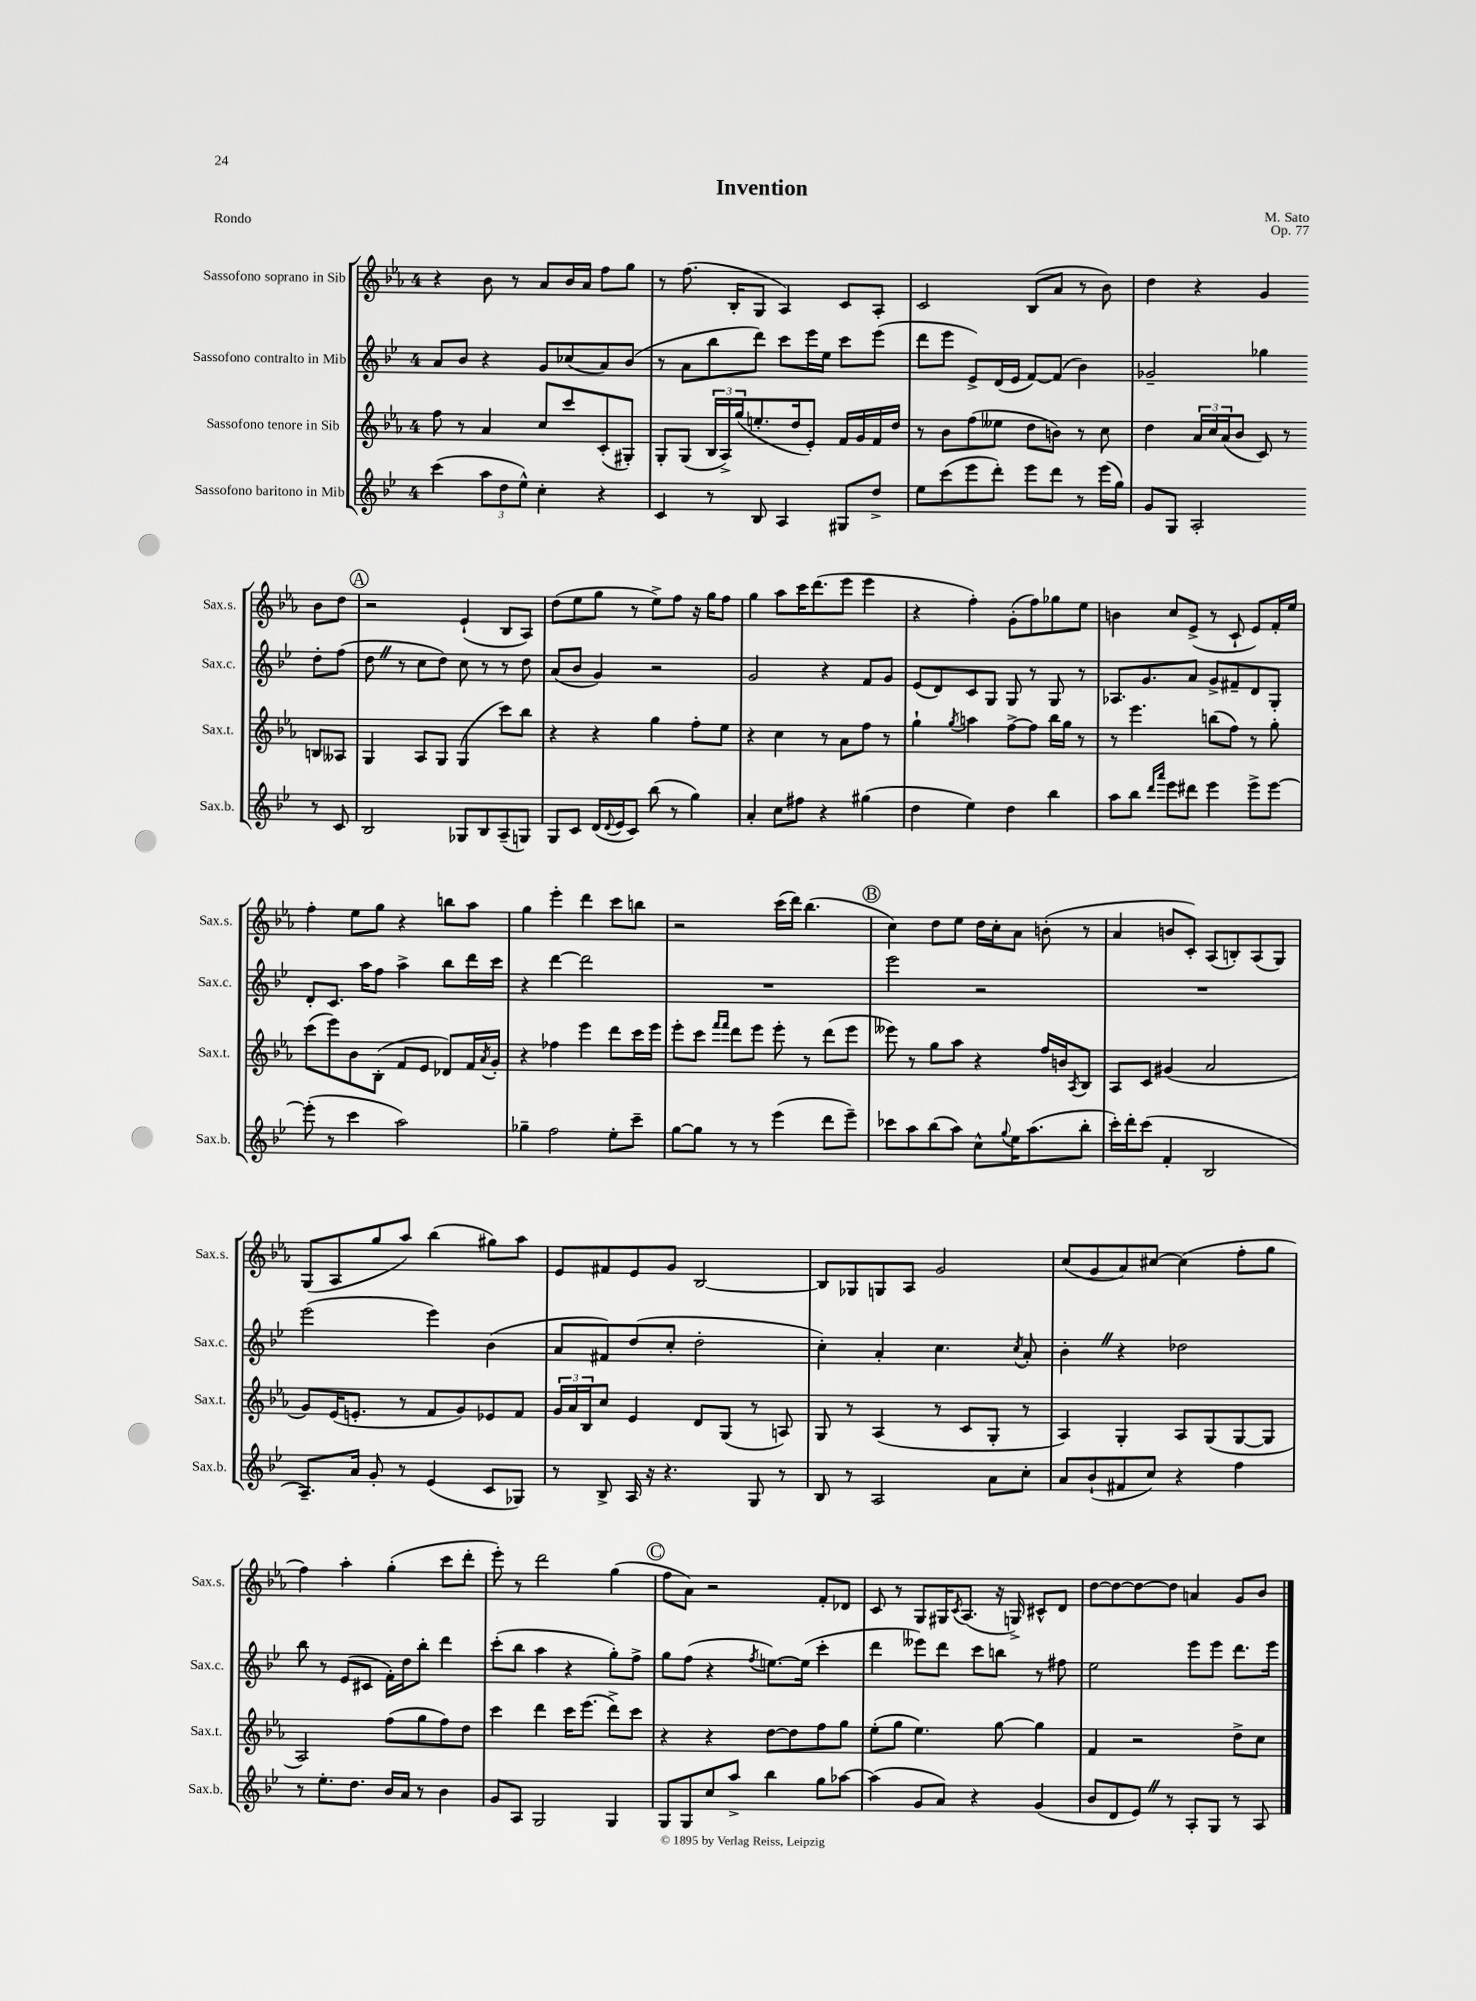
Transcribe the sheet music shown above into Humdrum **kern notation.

**kern	**kern	**kern	**kern
*part4	*part3	*part2	*part1
*staff4	*staff3	*staff2	*staff1
*I"Sassofono baritono in Mib	*I"Sassofono tenore in Sib	*I"Sassofono contralto in Mib	*I"Sassofono soprano in Sib
*I'Sax.b.	*I'Sax.t.	*I'Sax.c.	*I'Sax.s.
*clefG2	*clefG2	*clefG2	*clefG2
*k[b-e-]	*k[b-e-a-]	*k[b-e-]	*k[b-e-a-]
*M4/4	*M4/4	*M4/4	*M4/4
=1	=1	=1	=1
(4ccc\	8ff\	8a/L	4r
.	8r	8b-/J	.
12aa\L	4a-/	4r	8b-\
12dd\	.	.	.
.	.	.	8r
12ee-^^\J)	.	.	.
4cc'\	8cc/L	8g/L	8a-/L
.	8ccc/	(8cc-X/	16b-/L
.	.	.	16a-/JJ
4r	(8c'/	8a/)	8ff\L
.	8G#X'/J)	(8b-/J	8gg\J
=2	=2	=2	=2
4c/	8G'/L	8r	8r
.	(8G/J	8a\L	(8.ff\
8r	24B-/LL	8bb-\	.
.	24A-^/)	.	.
.	.	.	16B-'/KL
.	(24gg/J	.	.
8B-/	8.een'/	8ddd\J)	8G/J
4A/	.	8ccc\L	4A-/)
.	16dd/k	.	.
.	8e-'/J)	16eee-\L	.
.	.	16ee-\JJ	.
8G#X/L	16f/LL	8ccc\L	8c/L
.	16g/	.	.
8dd^/J	16f/	(8eee-\J	8A-'/J
.	16dd/JJ	.	.
=3	=3	=3	=3
8ee-\L	8r	8ddd\L	2c/
(8ccc\	8b-\L	8eee-\J	.
8eee-\	(8ff\	8e-^/L)	.
8ddd'\J)	8ee--X\J	(16d/L	.
.	.	16e-/JJ	.
8eee-\L	8dd\L	[8f/L)	(8B-/L
8ddd\J	8bn\J)	(8f/J]	8a-/J
8r	8r	4b-\)	8r
(16eee-\LL	8cc\	.	8b-\)
16gg\JJ)	.	.	.
=4	=4	=4	=4
8g/L	4dd\	2g-X~/	4dd\
8G/J	.	.	.
2A'/	24a-/LL	.	4r
.	24cc/	.	.
.	(24a-/J	.	.
.	8b-/J	.	.
.	8c/)	4gg-X\	4g/
.	8r	.	.
8r	8Bn/L	8dd'\L	8b-\L
8c/	8A--X/J	(8ff\J	8dd\J
!!LO:LB:g=z
!!LO:REH:place=s1:t=A
=5	=5	=5	=5
2B-/	4G/	8ddZ\	2r
.	.	8r	.
.	8A-/L	8cc\L	.
.	8G/J	8dd\J)	.
8G-X/L	(4G/	8cc\	(4e-`/
8B-/	.	8r	.
(8A~/	8ccc\L)	8r	8B-/L
8Gn/J)	8bb-\J	8dd\	8A-/J)
=6	=6	=6	=6
8G/L	4r	(8a/L	(8dd\L
8c/J	.	8b-/J	8ee-\
(16d/LL	4r	4g/)	8gg\J
8qqd/	.	.	.
16e-/J	.	.	.
8c/J)	.	.	8r
(8bb-\	4gg\	2r	8ee-^\L)
8r	.	.	8ff\J
4gg\)	8ff'\L	.	16r
.	.	.	16gg\KL
.	8ee-\J	.	8ff\J
=7	=7	=7	=7
4a'/	4r	2g/	4gg\
8cc\L	4cc\	.	8aa-\L
8ff#X\J	.	.	16ccc\K
.	.	.	(8.ddd\
4r	8r	4r	.
.	8a-\L	.	8eee-\J
(4gg#X\	8ff\J	8f/L	4eee-\
.	8r	8g/J	.
=8	=8	=8	=8
4dd\	4gg`\	(8e-/L	4r
.	.	8d/)	.
.	8qgg/	.	.
4ee-\)	4aan\	8c/	4ff'\)
.	.	8G/J	.
4dd\	[8ff^\L	8G/	(8g'\L
.	8ff\J]	8r	8ff\)
4bb-\	16bb-\LL	8G/	8gg-X\
.	16gg\JJ	.	.
.	8r	8r	8ee-\J
=9	=9	=9	=9
8aa\L	8r	8.A-X/L	4bn\
8bb-\J	4.eee-\	.	.
.	.	8.g/	.
16qqddd/LL	.	.	.
16qqaaa/JJ	.	.	.
8eee-\L	.	.	8cc/L
8ddd#X\J	.	8a/J	(8e-^/J
4eee-\	(8bbn\L	8g^/L	8r
.	8ff\J)	8f#X~/	8c`/
8eee-^\L	8r	8d/	8e-/L)
[8eee-\J	8gg'\	8G'/J	16f'/L
.	.	.	16ee-/JJ
!!LO:LB:g=z
=10	=10	=10	=10
(8eee-'\]	(8ccc\L	8d'/L	4ff'\
8r	8eee-\)	8.c/J	.
4ccc\	8b-\	.	8ee-\L
.	.	16aa\KL	.
.	(8B-'\J	8ff\J	8gg\J
2aa\)	8f/L	4aa^\	4r
.	8e-/J	.	.
.	8d-X/L)	8bb-\L	8bbn\L
.	16f/L	16ddd\L	8aa-\J
.	8qa-/	.	.
.	16g'/JJ	16ccc\JJ	.
=11	=11	=11	=11
4gg-X~\	4r	4r	4gg\
2ff\	4ff-X\	[4ddd\	4eee-'\
.	4eee-\	2ddd\]	4ddd\
8ee-'\L	8ddd\L	.	8ccc\L
8ccc~\J	16ccc\L	.	8bbn\J
.	16eee-\JJ	.	.
=12	=12	=12	=12
[8gg\L	8eee-'\L	1r	2r
8gg\J]	8ccc\J	.	.
.	16qqfff/LL	.	.
.	16qqfff/JJ	.	.
8r	8ddd\L	.	.
8r	8eee-\J	.	.
(4eee-\	8eee-'\	.	(16ccc\LL
.	.	.	16ddd\JJ)
.	8r	.	(4.bb-\
8ddd\L	(8ddd\L	.	.
8eee-~\J)	8eee-\J	.	.
!!LO:REH:place=s1:t=B
=13	=13	=13	=13
8ccc-X\L	8eee--X\)	2eee-\	4cc\)
8aa\	8r	.	.
(8bb-\	8gg\L	.	8dd\L
8aa\J)	8aa-\J	.	8ee-\J
8cc^^\L	4r	2r	16dd\LL
.	.	.	16cc'\J
8qqgg/	.	.	.
16ee-\K	.	.	8a-\J
(8.aa\	.	.	.
.	16ff/LL	.	(8bn'\
.	16bn/J	.	.
.	8qA-/	.	.
8bb-'\J	8B-/J	.	8r
=14	=14	=14	=14
16ccc'\LL)	8A-/L	1r	4a-/
16ddd'\J	.	.	.
(8ccc\J	8c/J	.	.
4f'/	(4g#X/	.	8bn/L
.	.	.	8c'/J)
2B-/	2a-/	.	(8A-/L
.	.	.	8Bn'/)
.	.	.	(8A-/
.	.	.	8G/J)
!!LO:LB:g=z
=15	=15	=15	=15
8.A~/L)	8g/L)	(2eee-\	(8G/L
.	(16e-/K	.	8A-/
16a/Jk	8.en'/J	.	.
8g'/	.	.	8gg/
8r	8r	.	8aa-/J)
(4e-/	8f/L	4eee-\)	(4bb-\
.	8g/)	.	.
8c/L	8e-X/	(4b-\	8gg#X\L)
8G-X/J)	8f/J	.	8aa-\J
=16	=16	=16	=16
8r	24g/LL	8a/L	8e-/L
.	24a-/	.	.
.	24B-/J	.	.
8B-^/	8cc/J	8f#X/)	8f#X/
16A/	4e-/	(8dd/	8e-/
16r	.	.	.
4.r	.	8cc'/J	8g/J
.	8d/L	2dd'\	[2B-/
.	(8G/J	.	.
8G/	8r	.	.
8r	8An/)	.	.
=17	=17	=17	=17
8B-/	8G/	4cc'\)	8B-/L]
8r	8r	.	8G-X/
2A/	(4A-/	4a'/	8Gn/
.	.	.	8A-/J
.	8r	4.cc\	2g/
.	8c/L	.	.
8a\L	8G'/J	.	.
.	.	8qcc/	.
8cc'\J	8r	8a'/	.
=18	=18	=18	=18
8a/L	4A-/)	4b-'Z\	(8cc/L
(8b-`/	.	.	8g/
8f#X/	4G'/	4r	8a-/)
8cc/J)	.	.	[8cc#X/J
4r	8A-/L	2dd-X\	(4cc#\]
.	(8G/	.	.
4ff\	[8G/	.	8ff'\L
.	8G/J]	.	8gg\J
!!LO:LB:g=z
=19	=19	=19	=19
8r	2A-/)	8bb-\	4ff\)
8.ee-'\L	.	8r	.
.	.	(8e-/L	4aa-'\
8.dd\J	.	.	.
.	.	8c#X/J	.
16b-/LL	(8ff\L	16f'\LL)	(4gg'\
16a/JJ	.	16dd\J	.
8r	8gg\	8bb-'\J	.
4b-\	8ff\)	4ddd\	8ccc\L
.	8dd\J	.	8ddd'\J
=20	=20	=20	=20
8g/L	4ccc\	(8ccc'\L	8eee-'\)
8A/J	.	8bb-\J	8r
2G/	4ddd\	4aa\	2ddd\
.	16ccc\KL	4r	.
.	(8.eee-\J	.	.
4G/	8ddd^\L)	8gg'\L)	(4gg\
.	8ccc\J	8ff^\J	.
!!LO:REH:place=s1:t=C
=21	=21	=21	=21
8G/L	4r	8gg\L	8ff\L
8G/	.	(8ff\J	8a-\J)
8cc/	4r	4r	2r
8aa^/J	.	.	.
.	.	8qff/	.
4bb-\	[8dd\L	[8.een\L)	.
.	8dd\]	.	.
.	.	(16ee\Jk]	.
8gg\L	8ff\	4ccc'\	8f'/L
[8aa-X\J	8gg\J	.	8d-X/J
=22	=22	=22	=22
(4aa-\]	(8ee-'\L	4ddd\	8c/
.	8gg\J	.	8r
8g/L	4.ee-\)	8eee--X\L)	8G/L
8a/J)	.	8ddd\J	16G#X/K
.	.	.	8qc/
.	.	.	(8.A-/J
4r	.	8ccc\L	.
.	[8gg\	8bbn\J	16r
.	.	.	16Gn^/)
(4g/	4gg\]	8r	8c#X^^/L
.	.	8ff#X\	8d/J
=23	=23	=23	=23
8b-/L	4f/	2ee-\	[8dd\L
8d/	.	.	8dd\_
8e-Z/J)	2r	.	8dd\_
8r	.	.	8dd\J]
8A'/L	.	8eee-\L	4an/
8G/J	.	8eee-\J	.
8r	8dd^\L	8.ddd\L	8g/L
8A/	8cc\J	.	8b-/J
.	.	16eee-\Jk	.
==	==	==	==
*-	*-	*-	*-
